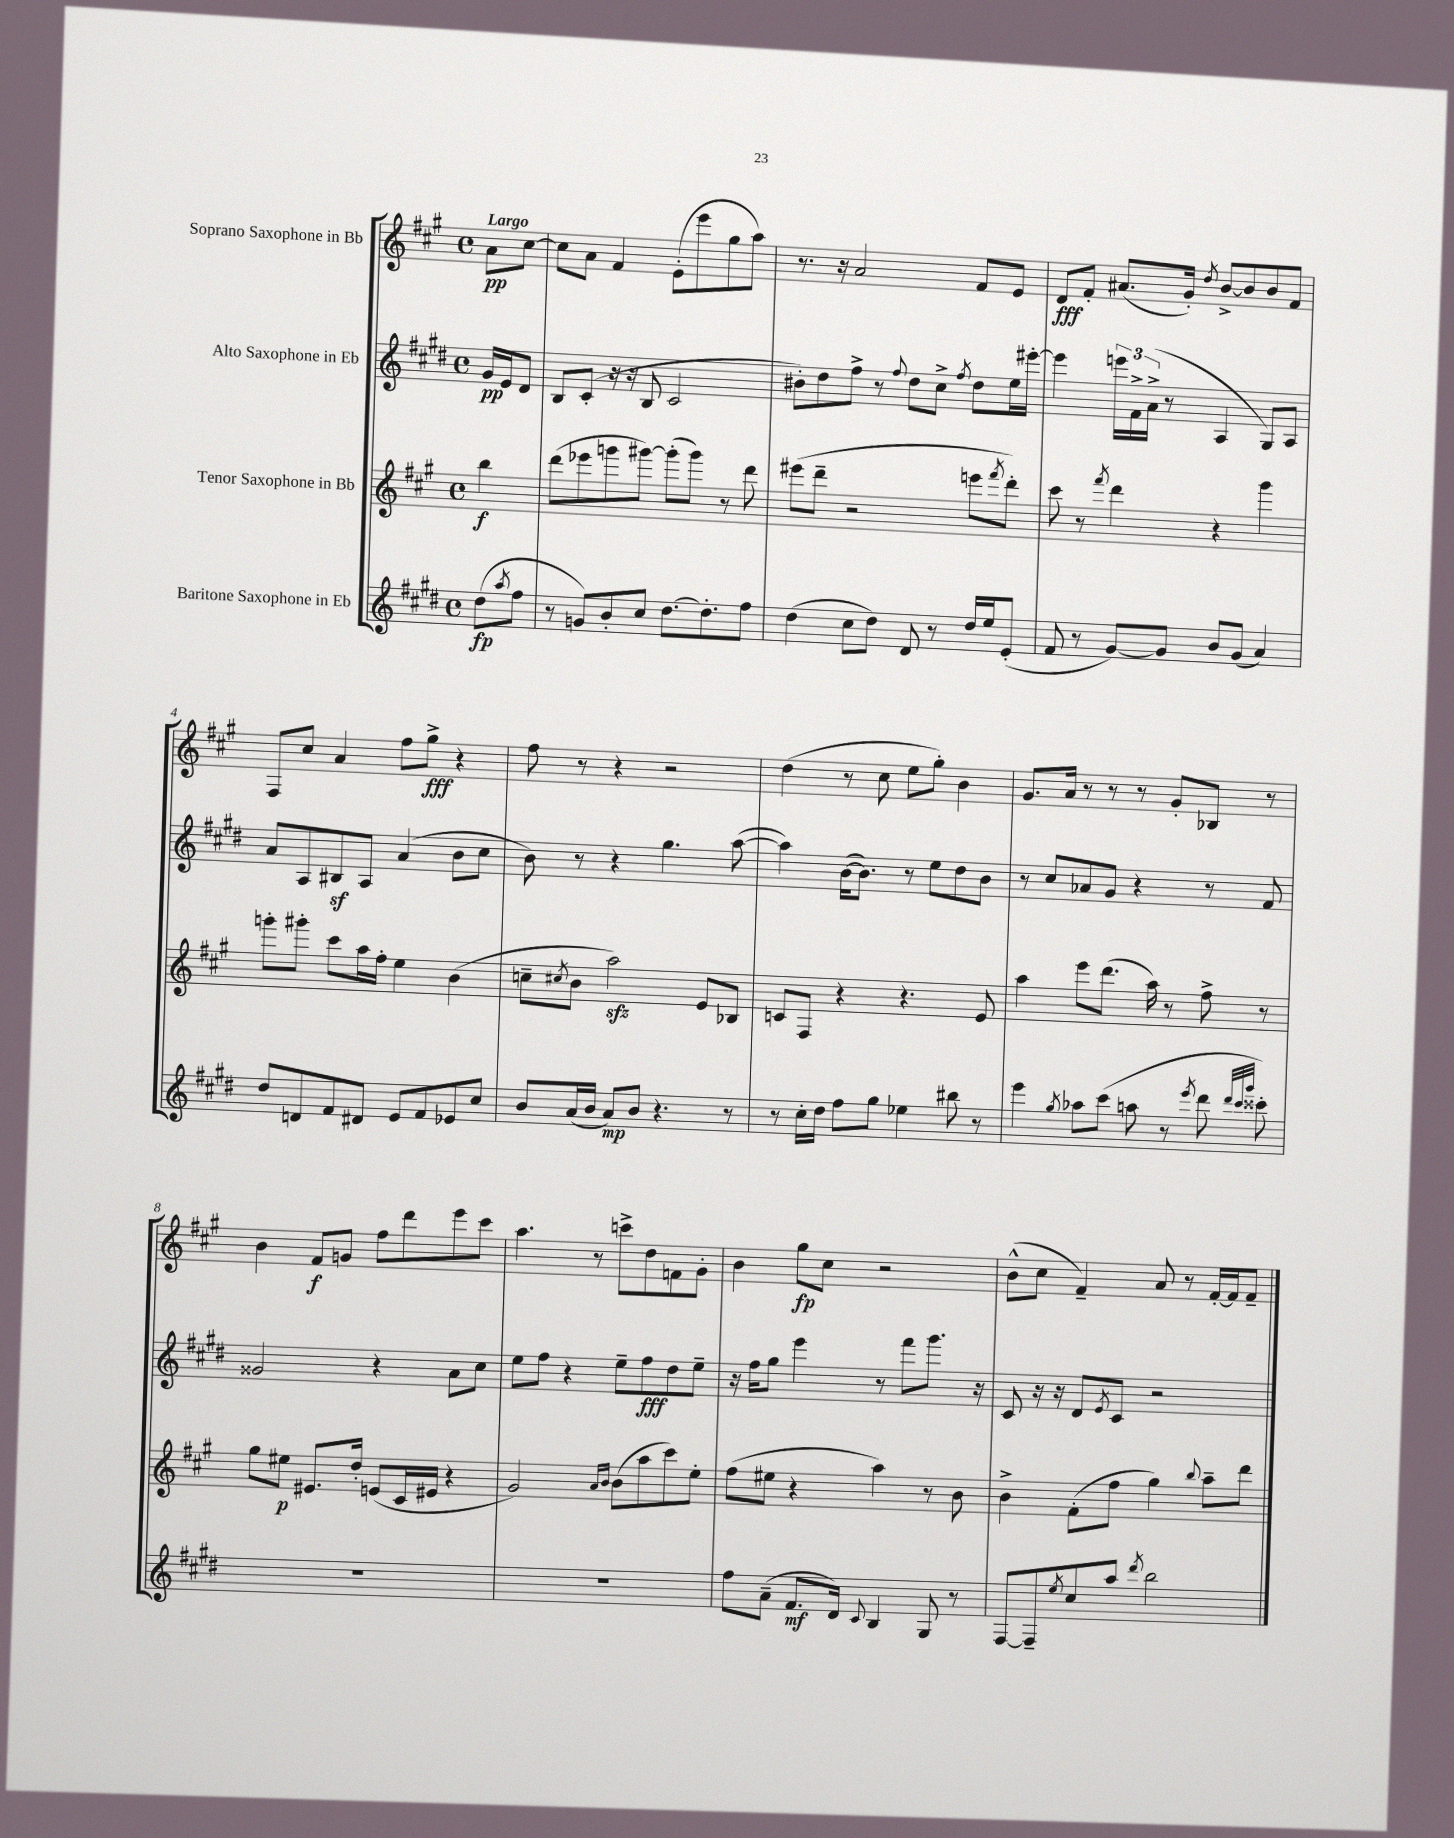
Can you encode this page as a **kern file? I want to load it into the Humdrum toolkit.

**kern	**kern	**kern	**kern
*staff4	*staff3	*staff2	*staff1
*clefG2	*clefG2	*clefG2	*clefG2
*k[f#c#g#d#]	*k[f#c#g#]	*k[f#c#g#d#]	*k[f#c#g#]
*M4/4	*M4/4	*M4/4	*M4/4
*met(c)	*met(c)	*met(c)	*met(c)
(8dd#\L	4bb\	16g#/LL	8a\L
.	.	16e/J	.
8qaa/	.	.	.
8ff#\J	.	8d#/J	[8cc#\J
=	=	=	=
8r	(8ddd\L	8B/L	8cc#\]L
8g/L)	8eee-\	(8c#'/J	8a\J
8b'/	8ggg\	16r	4f#/
.	.	16r	.
8cc#/J	[8ggg#\J)	8B/	.
[8.dd#\L	(8ggg#'\]L	2c#/	(8e'\L
.	8ggg#\J)	.	8eee\
8.dd#'\]	.	.	.
.	8r	.	8gg#\
8ff#\J	8ddd\	.	8aa\J)
=	=	=	=
(4dd#\	(8eee#\L	8b#'\L)	8.r
.	8ddd~\J	8dd#\	.
.	.	.	16r
8cc#\L	2r	8ff#^\J	2a/
8dd#\J)	.	8r	.
.	.	8qqff#/	.
8d#/	.	8dd#\L	.
8r	.	8cc#^\J	.
.	.	8qff#/	.
16dd#/LL	8eee\L	8dd#\L	8f#/L
16ee/J	.	.	.
.	8qfff#/	.	.
(8e'/J	8ddd'\J)	16ee\L	8e/J
.	.	[16eee#'\JJ	.
=	=	=	=
8f#/	8ccc#\	4eee#\]	8d/L
8r	8r	.	8f#'/J
.	8qfff#/	.	.
[8g#/L)	4ddd\	24eee\LL	(8.a#/L
.	.	24f#^\	.
.	.	(24a^\JJ	.
8g#/]J	.	8r	.
.	.	.	16g#'/Jk)
.	.	.	8qdd/
8b/L	4r	4A/	[8b^/L
(8g#/J	.	.	8b/]
4a/)	4ggg#\	8G#/L)	8b/
.	.	8A/J	8f#/J
=	=	=	=
8dd#/L	8ggg'\L	8a/L	8F#/L
8d/	8ggg#'\J	8A/	8cc#/J
8f#/	8ccc#\L	8B#/	4a/
8d#/J	16aa\L	8A/J	.
.	16ff#'\JJ	.	.
8e/L	4ee\	(4a/	8ff#\L
8f#/	.	.	8gg#^\J
8e-/	(4b\	8b\L	4r
8cc#/J	.	8cc#\J	.
=	=	=	=
8b/L	8cc~\L	8b\)	8ff#\
.	8qcc#/	.	.
(16a/L	8b\J	8r	8r
16b/JJ	.	.	.
8a/L)	2aa\)	4r	4r
8b/J	.	.	.
4.r	.	4.gg#\	2r
.	8e/L	.	.
8r	8B-/J	([8aa\	.
=	=	=	=
8r	8c/L	4aa\])	(4dd\
16cc#'\LL	8F#/J	.	.
16dd#\JJ	.	.	.
8ff#\L	4r	([16b\LK	8r
.	.	8.b\]J)	.
8gg#\J	.	.	8cc#\
4ee-\	4.r	8r	8ee\L
.	.	8ee\L	8gg#'\J)
8bb#\	.	8dd#\	4b\
8r	8e/	8b\J	.
=	=	=	=
4eee\	4aa\	8r	8.g#/L
.	.	8cc#/L	.
.	.	.	16a/Jk
8qgg#/	.	.	.
8aa-\L	8eee\L	8a-/	8r
(8ccc#\J	(8.ddd\J	8g#/J	8r
8aa\	.	4r	8r
.	16aa\)	.	.
8r	8r	.	8g#'/L
8qeee/	.	.	.
8ddd#\	8ff#^\	8r	8B-/J
32qqddd#/LLL	.	.	.
32qqccc#/	.	.	.
32qqggg#/JJJ	.	.	.
8ccc##'\)	8r	8f#/	8r
=	=	=	=
1r	8gg#\L	2g##/	4b\
.	8ee#\J	.	.
.	8.e#/L	.	8f#/L
.	.	.	8g/J
.	16dd'/Jk	.	.
.	(8e/L	4r	8ff#\L
.	16c#/L	.	8ddd\
.	16e#/JJ	.	.
.	4r	8a\L	8eee\
.	.	8cc#\J	8ccc#\J
=	=	=	=
1r	2g#/)	8ee\L	4.aa\
.	.	8ff#\J	.
.	.	4r	.
.	.	.	8r
.	16qqa/LL	.	.
.	16qqb/JJ	.	.
.	(8b\L	8ee~\L	8ccc^\L
.	8aa\	8ff#\	8dd\
.	8ccc#\)	8dd#\	8f\
.	8ee'\J	8ee~\J	8g#'\J
=	=	=	=
8ff#\L	(8ff#\L	16r	4b\
.	.	16ff#\LK	.
(8a~\J	8ee#\J	8gg#\J	.
8.f#/L	4r	4eee\	8gg#\L
.	.	.	8cc#\J
16d#/Jk)	.	.	.
8qqc#/	.	.	.
4B/	4aa\)	8r	2r
.	.	8fff#\L	.
8G#/	8r	8.ggg#\J	.
8r	8b\	.	.
.	.	16r	.
=	=	=	=
[8F#/L	4b^\	8c#/	(8b^^\L
8F#~/]	.	16r	8cc#\J
.	.	16r	.
8qee/	.	.	.
8cc#/	(8f#'\L	8d#/L	4f#~/)
.	.	8qe/	.
8aa/J	8ff#\J	8c#/J	.
8qddd#/	.	.	.
2bb\	4gg#\)	2r	8a/
.	.	.	8r
.	8qqbb/	.	.
.	8aa~\L	.	[16f#'/LL
.	.	.	16f#/]J
.	8ddd\J	.	8f#~/J
==	==	==	==
*-	*-	*-	*-
